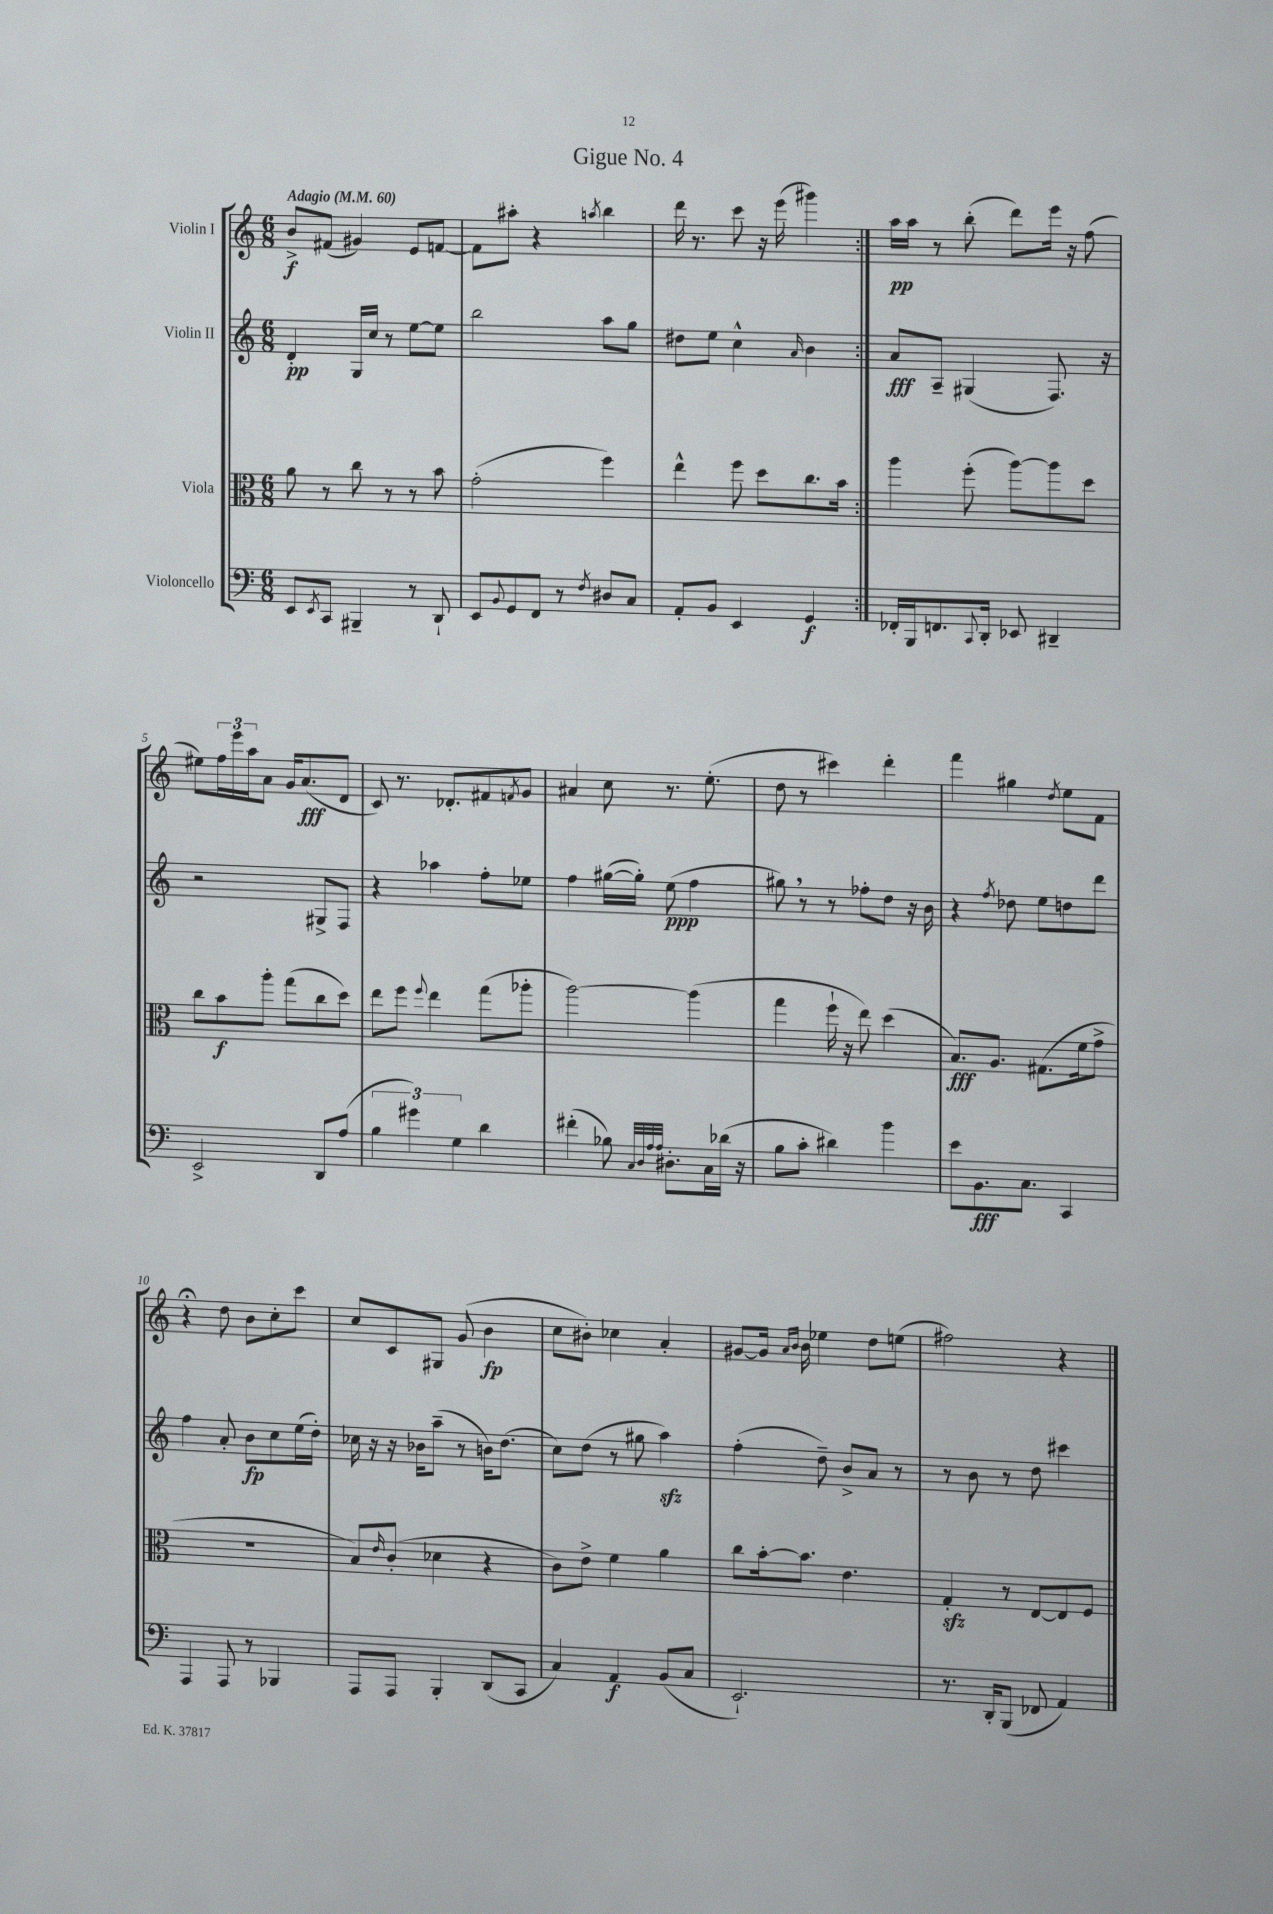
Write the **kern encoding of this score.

**kern	**dynam	**kern	**dynam	**kern	**dynam	**kern	**dynam
*part4	*part4	*part3	*part3	*part2	*part2	*part1	*part1
*staff4	*staff4	*staff3	*staff3	*staff2	*staff2	*staff1	*staff1
*I"Violoncello	*	*I"Viola	*	*I"Violin II	*	*I"Violin I	*
*clefF4	*	*clefC3	*	*clefG2	*	*clefG2	*
*k[]	*	*k[]	*	*k[]	*	*k[]	*
*M6/8	*	*M6/8	*	*M6/8	*	*M6/8	*
*MM60	*	*MM60	*	*MM60	*	*MM60	*
=1	=1	=1	=1	=1	=1	=1	=1
!	!	!	!	!	!	!LO:TX:a:B:t=Adagio	!
8EE/L	.	8a\	.	4d'/	pp	8b^/L	f
8qEE/	.	.	.	.	.	.	.
8CC/J	.	8r	.	.	.	(8f#X/J	.
4BBB#X~/	.	8cc\	.	16G/LL	.	4g#X/)	.
.	.	.	.	16cc/JJ	.	.	.
.	.	8r	.	8r	.	.	.
8r	.	8r	.	[8ee\L	.	8e/L	.
8DD`/	.	8b\	.	8ee\J]	.	[8fn/J	.
=2	=2	=2	=2	=2	=2	=2	=2
8EE/L	.	(2g'\	.	2bb\	.	8f\L]	.
8qqBB/	.	.	.	.	.	.	.
8GG/	.	.	.	.	.	8aa#X'\J	.
8FF/J	.	.	.	.	.	4r	.
8r	.	.	.	.	.	.	.
8qF/	.	.	.	.	.	8qaan/	.
8D#X/L	.	4ff\)	.	8aa\L	.	4bb\	.
8C/J	.	.	.	8gg\J	.	.	.
=3	=3	=3	=3	=3	=3	=3	=3
8AA'/L	.	4ee^^\	.	8dd#X\L	.	16ddd\	.
.	.	.	.	.	.	8.r	.
8BB/J	.	.	.	8ee\J	.	.	.
4EE/	.	8ff\	.	4cc^^\	.	8ccc\	.
.	.	8dd\L	.	.	.	16r	.
.	.	.	.	.	.	(16eee\	.
.	.	.	.	16qqa/	.	.	.
4GG/	f	8.cc\	.	4b\	.	4ggg#X\)	.
.	.	16b\Jk	.	.	.	.	.
=4:|!	=4:|!	=4:|!	=4:|!	=4:|!	=4:|!	=4:|!	=4:|!
16FF-X'/LL	.	4aa\	.	8a/L	fff	16aa\LL	pp
16BBB/J	.	.	.	.	.	16aa\JJ	.
8.FFn/	.	.	.	8A~/J	.	8r	.
.	.	(8ff'\	.	(4G#X/	.	(8bb'\	.
8qqCC/	.	.	.	.	.	.	.
16DD'/Jk	.	.	.	.	.	.	.
8EE-X/	.	[8aa\L)	.	.	.	8ddd\L)	.
4DD#X~/	.	8aa\]	.	8.F/)	.	16eee\Jk	.
.	.	.	.	.	.	16r	.
.	.	8dd\J	.	.	.	(8ff\	.
.	.	.	.	16r	.	.	.
!!LO:LB:g=z
=5	=5	=5	=5	=5	=5	=5	=5
2EE^/	.	8cc\L	.	2r	.	8ee#X\L)	.
.	.	8b\	f	.	.	24ff\L	.
.	.	.	.	.	.	24eee\	.
.	.	.	.	.	.	24aa\J	.
.	.	8aa'\J	.	.	.	8a\J	.
.	.	(8gg\L	.	.	.	16g/KL	.
.	.	.	.	.	.	(8.a/	fff
8DD/L	.	8cc\	.	8G#X^/L	.	.	.
(8A/J	.	8dd\J)	.	8F/J	.	8d/J	.
=6	=6	=6	=6	=6	=6	=6	=6
6B\	.	8ee\L	.	4r	.	8c/)	.
.	.	8ff\J	.	.	.	8.r	.
6g#X\)	.	.	.	.	.	.	.
.	.	8qqff/	.	.	.	.	.
.	.	4ee\	.	4aa-X\	.	.	.
.	.	.	.	.	.	8.d-X'/L	.
6G\	.	.	.	.	.	.	.
4d\	.	(8gg\L	.	8ff'\L	.	8f#X/	.
.	.	.	.	.	.	8qfn/	.
.	.	8aa-X'\J	.	8ee-X\J	.	8g/J	.
=7	=7	=7	=7	=7	=7	=7	=7
(4f#X'\	.	[2aa\)	.	4ff\	.	4a#X/	.
8B-X\)	.	.	.	([16gg#X\LL	.	8cc\	.
.	.	.	.	16gg#'\JJ])	.	.	.
32qqC/LLL	.	.	.	.	.	.	.
32qqD/	.	.	.	.	.	.	.
32qqA/	.	.	.	.	.	.	.
32qqA/JJJ	.	.	.	.	.	.	.
8.D#X'\L	.	.	.	(8ee\	ppp	8.r	.
.	.	(4aa\]	.	4ff\	.	.	.
16C\L	.	.	.	.	.	(8.ee'\	.
(16d-X\JJ	.	.	.	.	.	.	.
16r	.	.	.	.	.	.	.
=8	=8	=8	=8	=8	=8	=8	=8
8B\L	.	4gg\	.	8gg#X,\)	.	8dd\	.
8c'\J	.	.	.	8r	.	8r	.
4d#X\)	.	16ff`\	.	8r	.	4ccc#X\)	.
.	.	16r	.	.	.	.	.
.	.	8ee\)	.	8ff-X'\L	.	.	.
4b\	.	(4dd\	.	8dd\J	.	4ddd'\	.
.	.	.	.	16r	.	.	.
.	.	.	.	16b\	.	.	.
=9	=9	=9	=9	=9	=9	=9	=9
8e\L	.	8.B/L)	fff	4r	.	4fff\	.
8.BB\	fff	.	.	.	.	.	.
.	.	8.A/J	.	.	.	.	.
.	.	.	.	8qff/	.	.	.
.	.	.	.	8dd-X\	.	4gg#X\	.
8.C\J	.	.	.	.	.	.	.
.	.	(8.G#X\L	.	8ee\L	.	.	.
.	.	.	.	.	.	8qdd/	.
4CC/	.	.	.	8ddn\	.	8ee\L	.
.	.	16f\k	.	.	.	.	.
.	.	8g^\J	.	8ddd\J	.	8f\J	.
!!LO:LB:g=z
=10	=10	=10	=10	=10	=10	=10	=10
4AAA/	.	2.r	.	4ff\	.	4r;<	.
8AAA/	.	.	.	8a'/	.	8dd\	.
8r	.	.	.	8b\L	fp	8b\L	.
4BBB-X/	.	.	.	8cc\	.	8cc'\	.
.	.	.	.	(16ee\L	.	8ccc\J	.
.	.	.	.	16dd'\JJ)	.	.	.
=11	=11	=11	=11	=11	=11	=11	=11
8AAA/L	.	8B/L)	.	16cc-X\	.	8cc/L	.
.	.	.	.	16r	.	.	.
.	.	16qqe/	.	.	.	.	.
8AAA/J	.	(8c'/J	.	16r	.	8c/	.
.	.	.	.	16b-X\KL	.	.	.
4BBB'/	.	4d-X\	.	(8aa~\J	.	8G#X/J	.
.	.	.	.	8r	.	(8g/	.
(8DD/L	.	4r	.	16bn\KL)	.	4b\	fp
.	.	.	.	(8.dd\J	.	.	.
8CC/J	.	.	.	.	.	.	.
=12	=12	=12	=12	=12	=12	=12	=12
4C/)	.	8c\L)	.	8cc\L)	.	8cc\L	.
.	.	8e^\J	.	(8dd\J	.	8b#X'\J)	.
4AA/	f	4f\	.	8r	.	4cc-X\	.
.	.	.	.	8gg#X\	.	.	.
(8BB/L	.	4a\	.	4aazz\)	.	4a'/	.
8C/J	.	.	.	.	.	.	.
=13	=13	=13	=13	=13	=13	=13	=13
2.EE`/)	.	8cc\L	.	(4ff'\	.	[8g#X/L	.
.	.	[16b'\k	.	.	.	16g#/Jk]	.
.	.	.	.	.	.	16qqa/LL	.
.	.	.	.	.	.	16qqb/JJ	.
.	.	8.b\J]	.	.	.	16b\	.
.	.	.	.	8dd~\)	.	4ee-X\	.
.	.	4.e\	.	8b^/L	.	.	.
.	.	.	.	8a/J	.	8dd\L	.
.	.	.	.	8r	.	(8een\J	.
=14	=14	=14	=14	=14	=14	=14	=14
8.r	.	4Gzz'/	.	8r	.	2ff#X\)	.
.	.	.	.	8b\	.	.	.
16DD'/KL	.	.	.	.	.	.	.
(8BBB/J	.	8r	.	8r	.	.	.
8FF-X/	.	[8E/L	.	8dd\	.	.	.
4AA/)	.	8E/]	.	4ccc#X\	.	4r	.
.	.	8F/J	.	.	.	.	.
==	==	==	==	==	==	==	==
*-	*-	*-	*-	*-	*-	*-	*-
